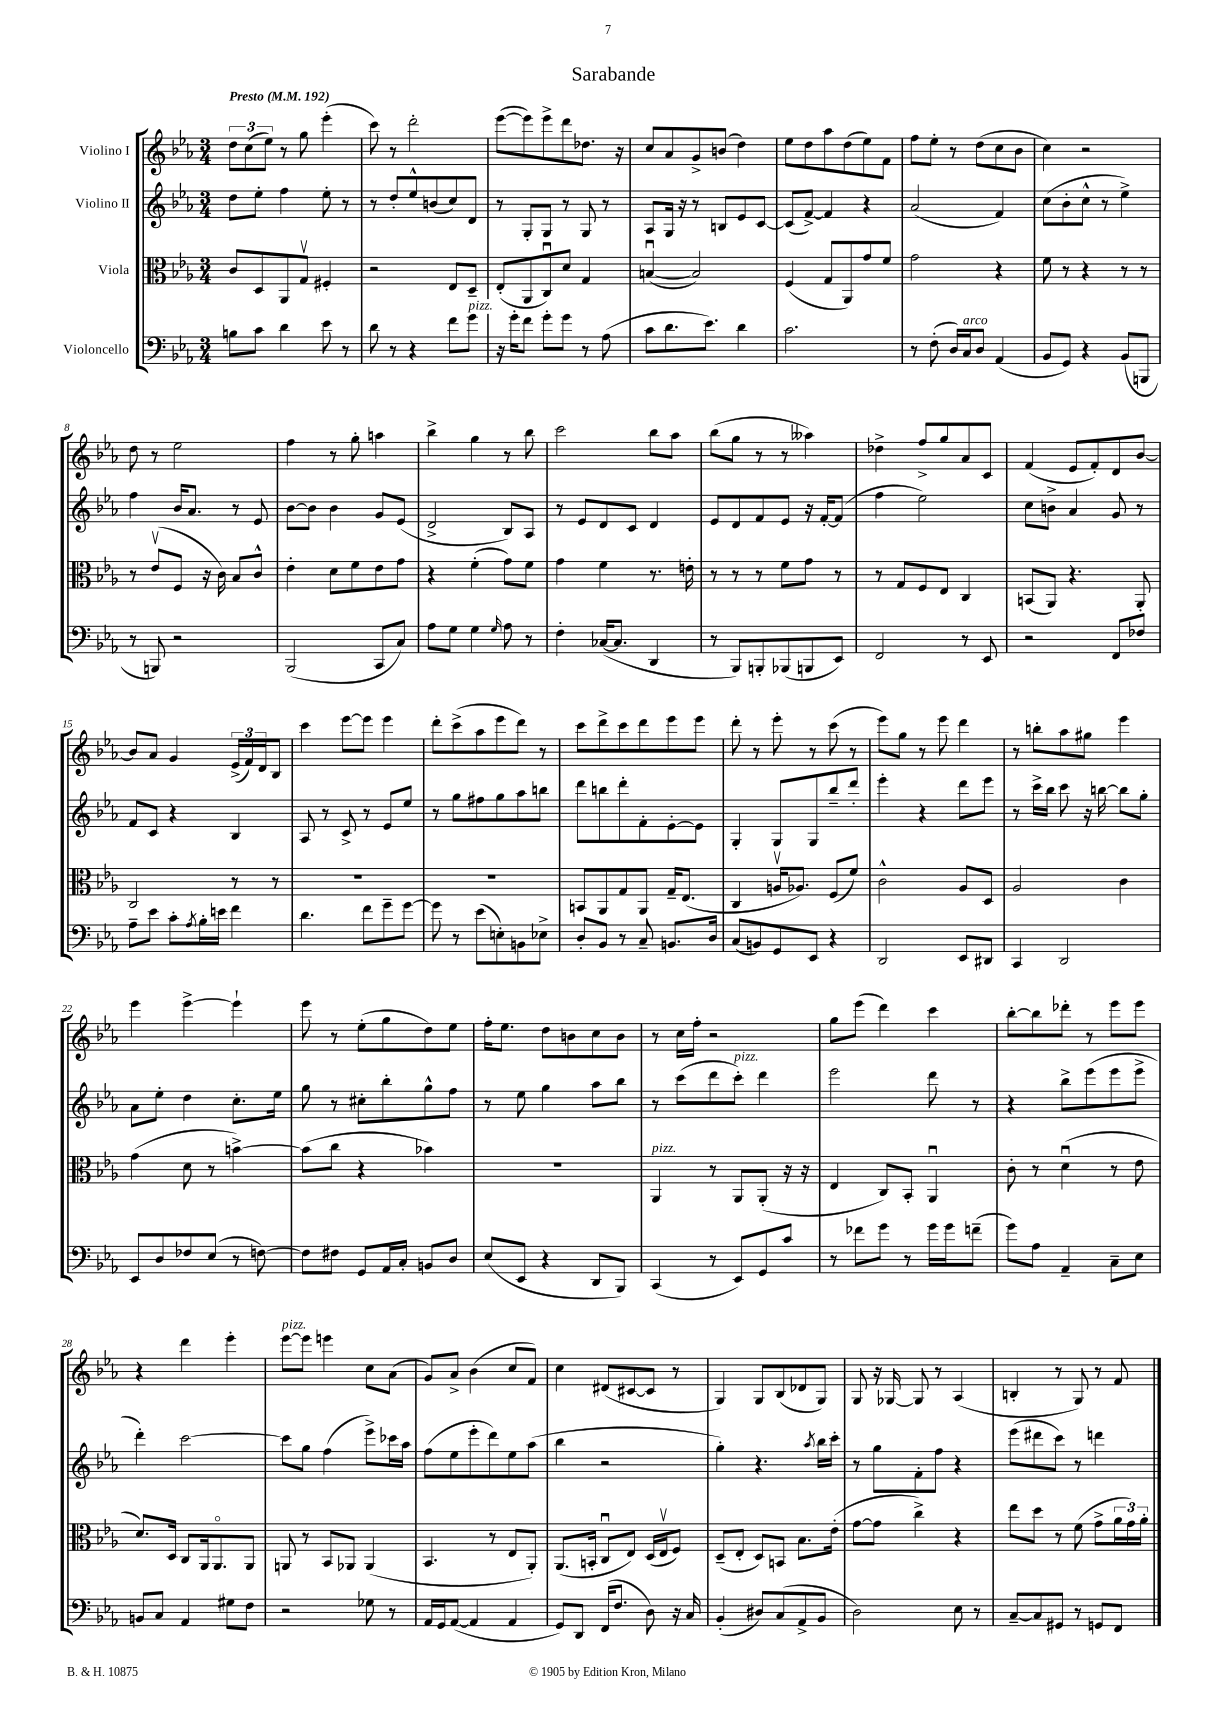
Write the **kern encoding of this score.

**kern	**kern	**kern	**kern
*part4	*part3	*part2	*part1
*staff4	*staff3	*staff2	*staff1
*I"Violoncello	*I"Viola	*I"Violino II	*I"Violino I
*clefF4	*clefC3	*clefG2	*clefG2
*k[b-e-a-]	*k[b-e-a-]	*k[b-e-a-]	*k[b-e-a-]
*M3/4	*M3/4	*M3/4	*M3/4
*MM192	*MM192	*MM192	*MM192
=1	=1	=1	=1
!	!	!	!LO:TX:a:B:t=Presto
8Bn\L	8c/L	8dd\L	12dd\L
.	.	.	(12cc\
8c\J	8D/	8ee-'\J	.
.	.	.	12ee-\J)
4d\	8AA-/	4ff\	8r
.	8Gv/J	.	8gg\
8e-\	4F#X'/	8ee-'\	(4eee-'\
8r	.	8r	.
=2	=2	=2	=2
8d\	2r	8r	8ccc\)
8r	.	8dd'/L	8r
4r	.	8ee-^^/	2ddd'\
.	.	(8bn/	.
8f\L	8E-/L	8cc/)	.
!LO:TX:a:i:t=pizz.	!	!	!
8g\J	8D~/J	8d/J	.
=3	=3	=3	=3
16r	(8E-'/L	8r	([8eee-\L
16g'\KL	.	.	.
8f\J	8AA-/	8G'/L	8eee-\])
8g'\L	8Cu/)	8G/J	8eee-^\
8g\J	8d/J	8r	8ddd\
8r	4G/	8G/	8.dd-X\J
(8A-\	.	8r	.
.	.	.	16r
=4	=4	=4	=4
8c\L	([4Bnu/	8A-/L	8cc/L
8.d\	.	16G/Jk	8a-/
.	.	16r	.
.	2B/])	8r	8g^/
8.e-\J)	.	.	.
.	.	8Bn/L	(8bn/J
4d\	.	8e-/	4dd\)
.	.	[8c/J	.
=5	=5	=5	=5
2.c\	(4F/	(8c/L]	8ee-\L
.	.	[8f^/J)	8dd\
.	8G/L	4f/]	8aa-\
.	8AA-/)	.	(8dd\
.	8g/	4r	8ee-\)
.	8f/J	.	8f\J
=6	=6	=6	=6
8r	2g\	(2a-/	8ff\L
(8F'\	.	.	8ee-'\J
16D/LL)	.	.	8r
!LO:TX:a:i:t=arco	!	!	!
16C/J	.	.	.
8D/J	.	.	(8dd\L
(4AA-/	4r	4f/)	8cc\
.	.	.	8b-\J
=7	=7	=7	=7
8BB-/L	8f\	(8cc\L	4cc\)
8GG/J)	8r	8b-'\	.
4r	4r	8cc^^\J	2r
.	.	8r	.
(8BB-/L	8r	4ee-^\)	.
8BBBn/J	8r	.	.
!!LO:LB:g=z
=8	=8	=8	=8
8r	8r	4ff\	8dd\
8BBBn/)	(8e-v/L	.	8r
2r	8F/J	16b-/KL	2ee-\
.	.	8.a-/J	.
.	16r	.	.
.	16c\)	.	.
.	8B-/L	8r	.
.	8c^^/J	8e-/	.
=9	=9	=9	=9
(2BBB-/	4e-'\	[8b-\L	4ff\
.	.	8b-\J]	.
.	8d\L	4b-\	8r
.	8f\	.	8gg'\
8CC/L	8e-\	8g/L	4aan\
8C/J)	8g\J	(8e-/J	.
=10	=10	=10	=10
8A-\L	4r	2d^/	4bb-^\
8G\J	.	.	.
4G\	(4f'\	.	4gg\
16qqG/	.	.	.
8A-\	8g\L)	8B-/L)	8r
8r	8f\J	8A-/J	8bb-\
=11	=11	=11	=11
4F'\	4g\	8r	2ccc\
.	.	8e-/L	.
([16C-X/KL	4f\	8d/	.
8.C-/J]	.	.	.
.	.	8c/J	.
4DD/	8.r	4d/	8bb-\L
.	.	.	8aa-\J
.	16en'\	.	.
=12	=12	=12	=12
8r	8r	8e-/L	(8bb-\L
8BBB-/L)	8r	8d/	8gg\J
8BBBn'/	8r	8f/	8r
(8BBB-X/	8f\L	8e-/J	8r
8BBBn/	8g\J	16r	4aa--X\)
.	.	[16f'/KL	.
8EE-/J)	8r	(8f/J]	.
=13	=13	=13	=13
2FF/	8r	4ff\	4dd-X^\
.	8G/L	.	.
.	8F/	2ee-\)	8ff^/L
.	8E-/J	.	8gg/
8r	4C/	.	8a-/
8EE-/	.	.	8c/J
=14	=14	=14	=14
2r	(8BBn/L	8cc\L	(4f/
.	8AA-/J)	8bn^\J	.
.	4.r	4a-/	8e-/L
.	.	.	8f'/)
8FF/L	.	8g/	8d/
8F-X/J	8AA-'/	8r	[8b-/J
!!LO:LB:g=z
=15	=15	=15	=15
8A-~\L	2C/	8f/L	8b-/L]
8e-\J	.	8c/J	8a-/J
8c'\L	.	4r	4g/
8qA-/	.	.	.
16B-'\L	.	.	.
16en\JJ	.	.	.
4f\	8r	4B-/	(24e-^/LL
.	.	.	24f/)
.	.	.	24d/J
.	8r	.	8B-/J
=16	=16	=16	=16
4.d\	2.r	8A-/	4ccc\
.	.	8r	.
.	.	8c^/	[8eee-\L
8f\L	.	8r	8eee-\J]
8g~\	.	8e-/L	4eee-\
[8g\J	.	8ee-/J	.
=17	=17	=17	=17
8g\]	2.r	8r	8ddd'\L
8r	.	8gg\L	(8ccc^\
(8e-\L	.	8ff#X\	8aa-\
8En'\)	.	8gg\	8eee-\
8BBn\	.	8aa-\	8ddd\J)
8E-X^\J	.	8bbn\J	8r
=18	=18	=18	=18
8D'/L	8BBn/L	8ddd\L	8ccc\L
8BB-/J	8AA-/	8bbn\	8ddd^\
8r	8G/	8ddd'\	8ccc\
8C~/	8AA-/J	8f'\	8ddd\
8.BBn/L	16G~/KL	[8e-'\	8eee-\
.	(8.E-/J	.	.
.	.	8e-\J]	8eee-\J
16D/Jk	.	.	.
=19	=19	=19	=19
(8C/L	4C/	4G'/	8ddd'\
8BBn/)	.	.	8r
8GG/	16Anv/KL	8G/L	8eee-'\
.	8.A-X/J)	.	.
8EE-/J	.	8G/	8r
4r	(8F/L	8bb-~/	(8ccc\
.	8f/J)	8ddd'/J	8r
=20	=20	=20	=20
2DD/	2c^^\	4eee-'\	8eee-\L)
.	.	.	8gg\J
.	.	4r	8r
.	.	.	8eee-\
8EE-/L	8A-/L	8ddd\L	4ddd\
8DD#X/J	8D/J	8eee-\J	.
=21	=21	=21	=21
4CC/	2A-/	8r	8r
.	.	16ccc^\LL	8bbn'\L
.	.	16bb-\JJ	.
2DD/	.	8ccc\	8aa-\
.	.	16r	8gg#X\J
.	.	[16bbn\	.
.	4c\	8bb\L]	4eee-\
.	.	8gg'\J	.
!!LO:LB:g=z
=22	=22	=22	=22
8EE-/L	(4g\	8a-\L	4eee-\
8D/	.	8ee-'\J	.
8F-X/	8d\	4dd\	[4eee-^\
(8E-/J	8r	.	.
8r	[4bn^\)	8.cc'\L	4eee-`\]
[8Fn\)	.	.	.
.	.	16ee-\Jk	.
=23	=23	=23	=23
8F\L]	(8b\L]	8gg\	8eee-\
8F#X\J	8cc\J	8r	8r
8GG/L	4r	8cc#X'\L	(8ee-'\L
16AA-/L	.	8bb-'\	8gg\
16C'/JJ	.	.	.
8BBn/L	4b-X\)	8gg^^\	8dd\)
8D/J	.	8ff\J	8ee-\J
=24	=24	=24	=24
(8E-/L	2.r	8r	16ff'\KL
.	.	.	8.ee-\J
8EE-/J	.	8ee-\	.
4r	.	4gg\	8dd\L
.	.	.	8bn\
8DD/L	.	8aa-\L	8cc\
8BBB-/J)	.	8bb-\J	8b\J
=25	=25	=25	=25
!	!LO:TX:a:i:t=pizz.	!	!
(4CC/	4AA-/	8r	8r
.	.	(8ccc\L	16cc\LL
.	.	.	16ff'\JJ
8r	8r	8ddd\	2r
!	!	!LO:TX:a:i:t=pizz.	!
8EE-/L)	8AA-/L	8ccc'\J)	.
8GG/	(8AA-'/J	4ddd\	.
8c/J	16r	.	.
.	16r	.	.
=26	=26	=26	=26
8r	4E-/	2eee-\	8gg\L
8f-X\L	.	.	(8eee-\J
8g\J	8C/L)	.	4ddd\)
8r	8BB-'/J	.	.
16g\LL	4AA-u/	8ddd\	4ccc\
16g\J	.	.	.
(8fn~\J	.	8r	.
=27	=27	=27	=27
8g\L)	8c'\	4r	[8bb-'\L
8A-\J	8r	.	8bb-\]
4AA-~/	(4du\	8bb-^\L	8ddd-X'\J
.	.	(8eee-\	8r
8C~\L	8r	8eee-\	8eee-\L
8E-\J	8e-\	8eee-^\J	8eee-\J
!!LO:LB:g=z
=28	=28	=28	=28
8BBn/L	8.d/L)	4ddd'\)	4r
8C/J	.	.	.
.	16D/Jk	.	.
4AA-/	8C/L	[2ccc\	4ddd\
.	16AA-/k	.	.
.	8.AA-/	.	.
8G#X\L	.	.	4eee-'\
8F\J	8AA-/J	.	.
=29	=29	=29	=29
!	!	!	!LO:TX:a:i:t=pizz.
2r	8AAn/	8ccc\L]	[8eee-\L
.	8r	8gg\J	8eee-\J]
.	8BB-/L	(4ff\	4eeen\
.	8AA-X/J	.	.
8G-X\	(4AA-/	8eee-^\L)	8cc\L
8r	.	16ccc-X\L	(8a-\J
.	.	16aa-\JJ	.
=30	=30	=30	=30
16AA-/LL	4.BB-/	(8ff\L	8g/L)
16GG/J	.	.	.
([8AA-/J	.	8ee-\	8a-^/J
4AA-/]	.	8eee-'\	(4b-\
.	8r	8ddd\)	.
4AA-/	8E-/L	8ee-\	8cc/L
.	8AA-'/J)	(8aa-\J	8f/J)
=31	=31	=31	=31
8GG/L)	(8.AA-/L	4bb-\	4cc\
8DD/J	.	.	.
.	16BBn'/Jk	.	.
(16FF/KL	8Cu/L	2r	(8d#X/L
8.F/J	.	.	.
.	8E-/J)	.	[8c#X/
8D\)	(16D/LL	.	8c#/J]
.	16E-v/J	.	.
16r	8F/J)	.	8r
16C/	.	.	.
=32	=32	=32	=32
(4BB-'/	(8D~/L	4gg'\)	4G/)
.	8E-'/J	.	.
8D#X/L)	8D/L)	4.r	8G/L
(8C/	8BBn/J	.	(8B-/
8AA-^/	8.B-\L	.	8d-X/
.	.	8qaa-/	.
8BB-/J	.	16bb-\LL	8G/J)
.	(16e-'\Jk	16ccc'\JJ	.
=33	=33	=33	=33
2D\)	[8g\L	8r	8G/
.	8g\J]	8gg\L	16r
.	.	.	[16G-X/
.	4cc^\)	8f'\	8G-/]
.	.	8ff\J	8r
8E-\	4r	4r	(4A-/
8r	.	.	.
=34	=34	=34	=34
[8C~/L	8ee-\L	(8eee-\L	4Bn'/
8C/]	8dd\J	8ddd#X\	.
8GG#X/J	8r	8ccc\J)	8r
8r	(8f\	8r	8G/)
8GGn/L	8g^\L	4dddn\	8r
8FF/J	24a-\L	.	8f/
.	24g\)	.	.
.	24a-'\JJ	.	.
==	==	==	==
*-	*-	*-	*-
